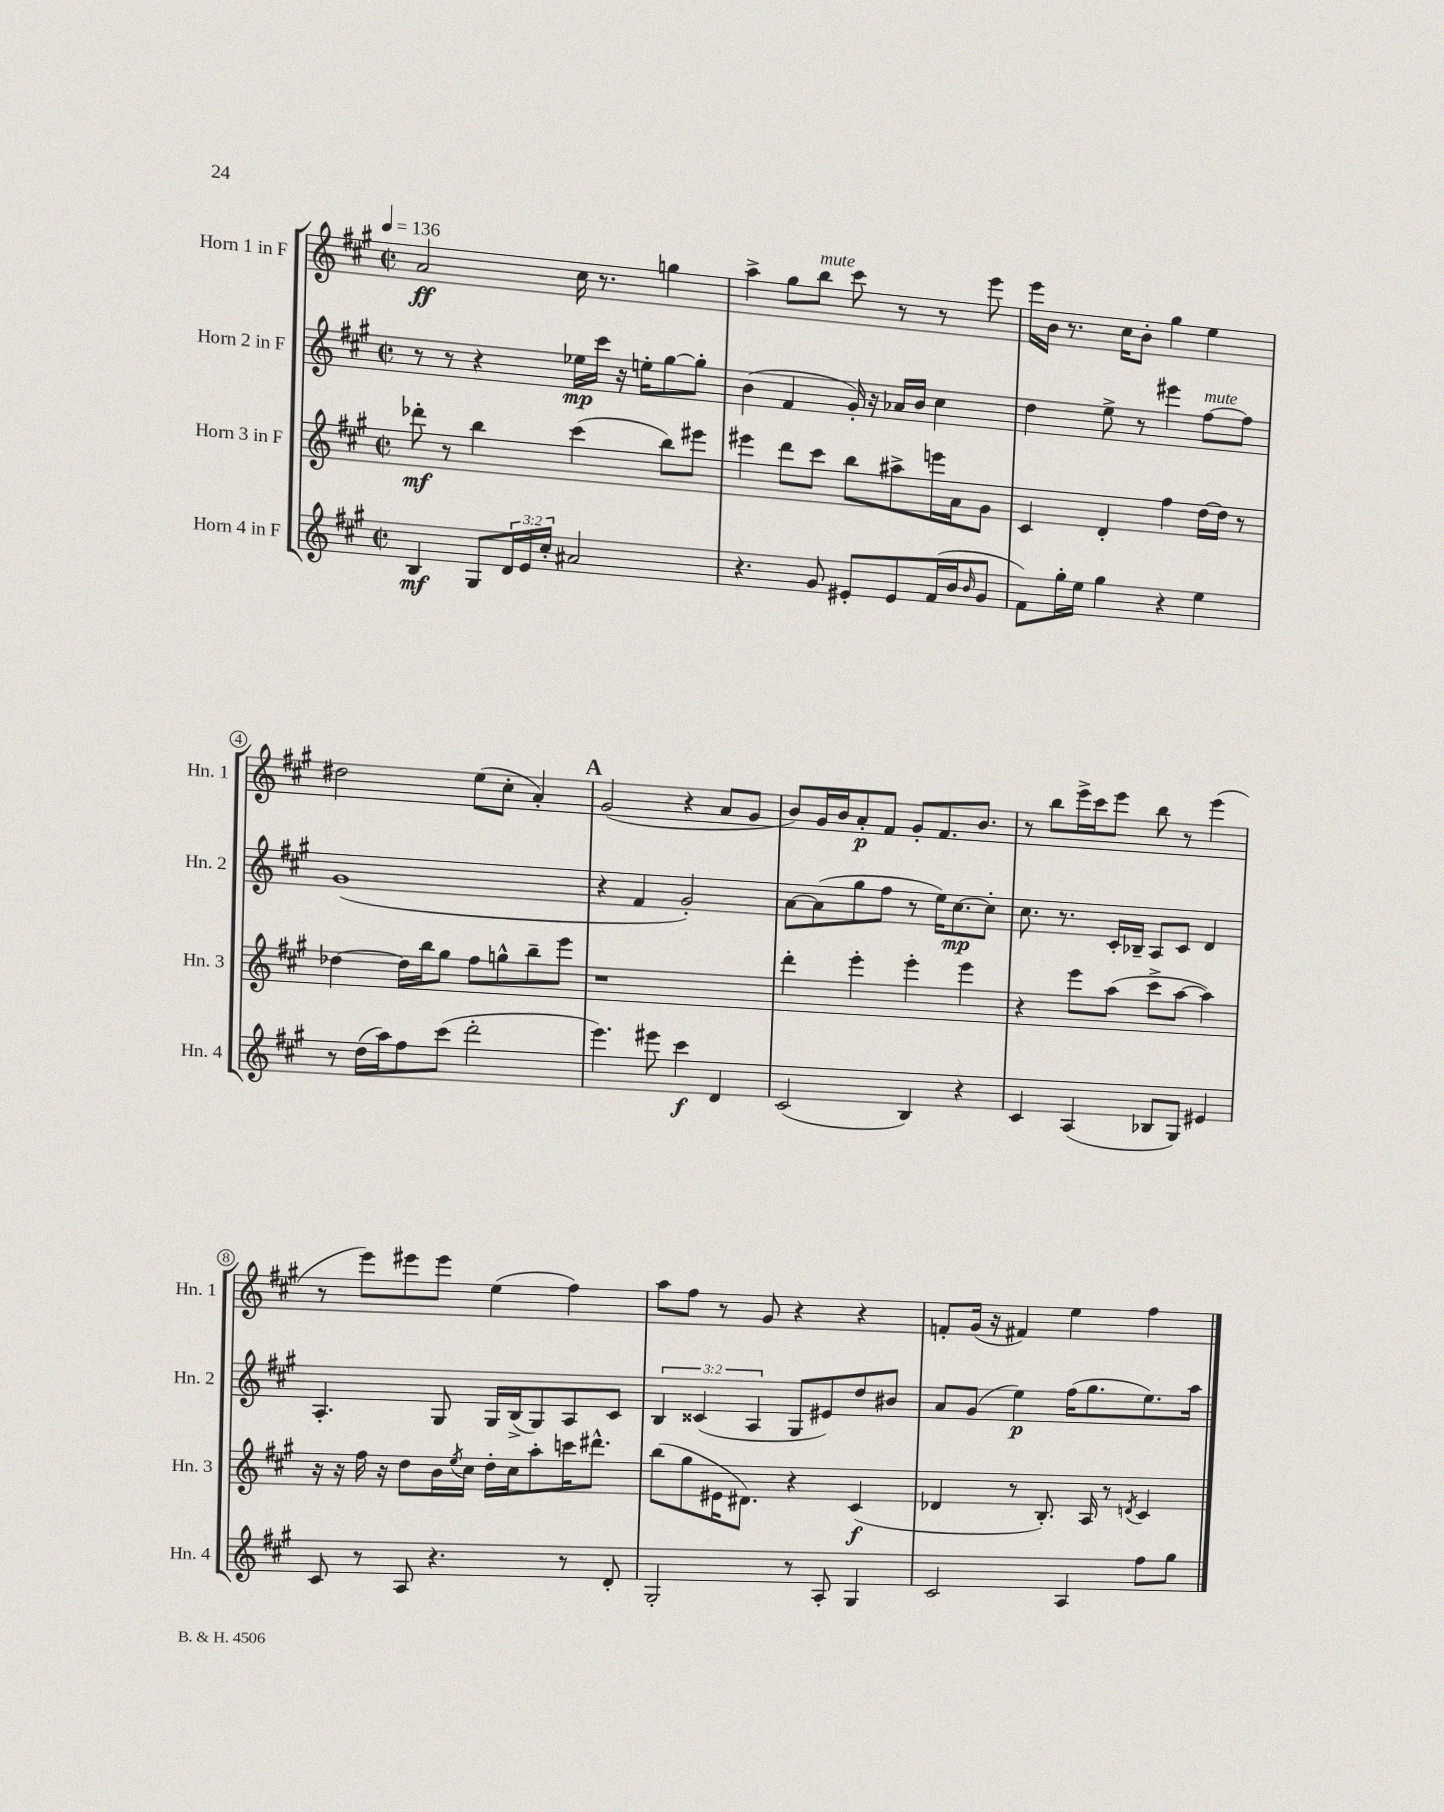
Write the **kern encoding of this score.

**kern	**kern	**kern	**kern
*staff4	*staff3	*staff2	*staff1
*clefG2	*clefG2	*clefG2	*clefG2
*k[f#c#g#]	*k[f#c#g#]	*k[f#c#g#]	*k[f#c#g#]
*M2/2	*M2/2	*M2/2	*M2/2
*met(c|)	*met(c|)	*met(c|)	*met(c|)
*MM136	*MM136	*MM136	*MM136
4B	8ddd-'	8r	2a
.	8r	8r	.
8G#	4bb	4r	.
24d	.	.	.
24e	.	.	.
24cc#'	.	.	.
2a#	(4ccc#	16ee-	16cc#
.	.	16ccc#	8.r
.	.	16r	.
.	.	16ee'	.
.	8bb)	[8gg#	4gg
.	8eee#	8gg#']	.
=	=	=	=
4.r	4eee#	(4b	4aa^
.	8ddd	4f#	8gg#
8g#	8ccc#	.	8bb
8e#'	8bb	16g#')	8ccc#
.	.	16r	.
8e#	8aa#^	16a-	8r
.	.	16b	.
(16f#	16eee	4cc#	8r
16b	16a	.	.
16qqb	.	.	.
8g#	8g#	.	8eee
=	=	=	=
8f#)	4c#	4dd	16eee
.	.	.	16b
16gg#'	.	.	8.r
16ee	.	.	.
4gg#	4d'	8ee^	.
.	.	.	16cc#
.	.	8r	8b'
4r	4ff#	4eee#	4gg#
4ee	[16dd	[8ff#	4ee
.	16dd]	.	.
.	8r	8ff#]	.
=	=	=	=
8r	[4dd-	(1g#	2dd#
(16dd	.	.	.
16aa)	.	.	.
8ff#	16dd-]	.	.
.	16bb	.	.
(8ccc#	8gg#	.	.
2ddd'	8ff#	.	(8ee
.	8gg^^	.	8cc#'
.	8bb~	.	4a')
.	8eee	.	.
=	=	=	=
4.eee)	1r	4r	(2g#
.	.	4f#	.
8eee#	.	.	.
4ccc#	.	2g#')	4r
4d	.	.	8a
.	.	.	8g#
=	=	=	=
(2c#	4ddd'	[8a	8b)
.	.	(8a]	16g#
.	.	.	16b
.	4eee'	8gg#	8a'
.	.	8ff#	8f#
4B)	4eee'	8r	8g#'
.	.	16ee)	8.f#
.	.	[8.cc#	.
4r	4eee	.	.
.	.	.	8.b
.	.	8cc#']	.
=	=	=	=
4c#	4r	8.cc#	8r
.	.	.	8bb
.	.	8.r	.
(4A	8eee	.	16eee^
.	.	.	16ccc#
.	(8aa	16c#'	8eee
.	.	16B-~	.
8B-	8ccc#^	8A	8bb
8G#)	[8aa	8c#	8r
4e#	4aa])	4d	(4eee
=	=	=	=
8c#	16r	4.A'	8r
.	16r	.	.
8r	16ff#	.	8eee)
.	16r	.	.
8A	8dd	.	8eee#
4.r	16b	8G#	8eee#
.	8qee	.	.
.	16cc#	.	.
.	16dd'	16G#	(4ee
.	16cc#	(16B^	.
.	8aa'	8G#)	.
8r	16ccc	8A	4ff#)
.	8.ddd#^^	.	.
8d'	.	8c#	.
=	=	=	=
2G#'	(8bb	6B	8aa
.	8gg#	.	8ff#
.	.	(6c##	.
.	16e#	.	8r
.	8.d#)	.	.
.	.	6A	.
.	.	.	8g#
8r	4r	8G#	4r
8A'	.	8e#)	.
4G#	(4c#	8dd	4r
.	.	8b#	.
=	=	=	=
2c#	4d-	8a	8f'
.	.	(8g#	(16g#
.	.	.	16r
.	8r	4ee)	4f#)
.	8.B')	.	.
4A	.	(16ff#	4ee
.	16A	8.gg#	.
.	8r	.	.
.	8qd	.	.
8ff#	4c#	8.ee)	4ff#
8gg#	.	.	.
.	.	16aa	.
==	==	==	==
*-	*-	*-	*-
